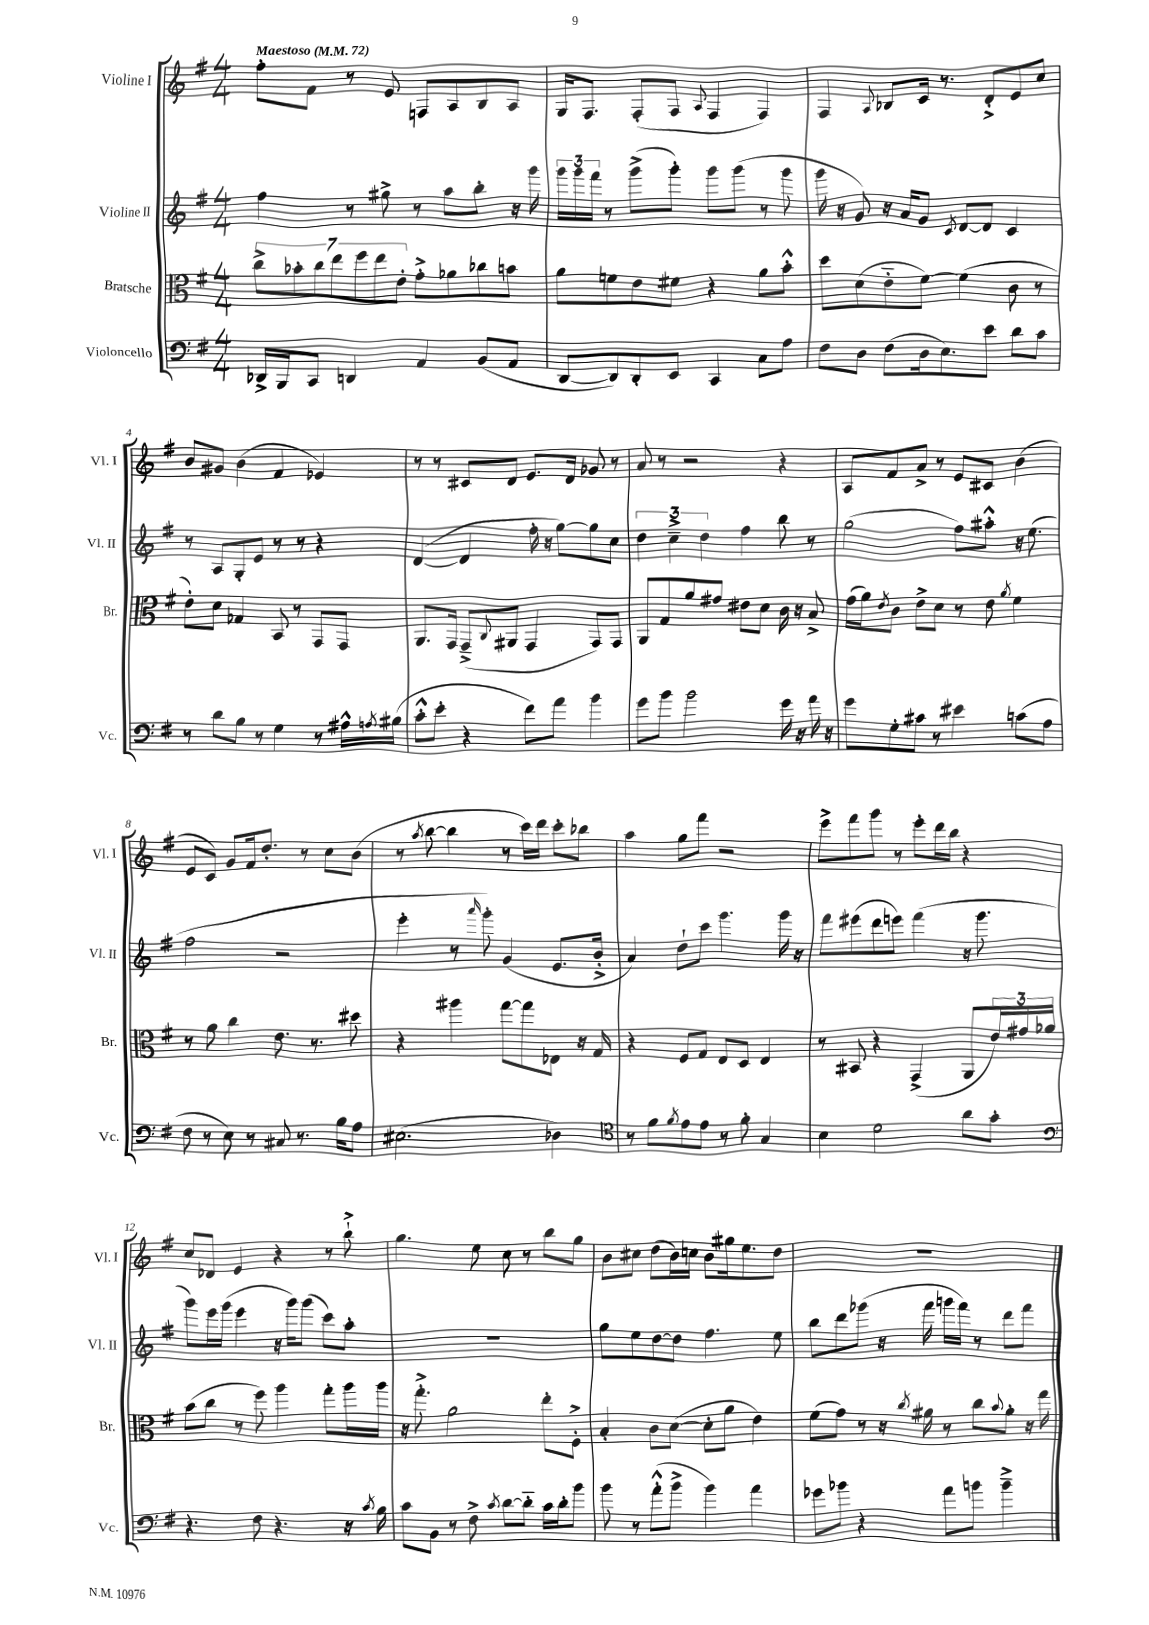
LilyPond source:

<<
\new StaffGroup <<
\new Staff = "s0" \with { instrumentName = "Violine I" shortInstrumentName = "Vl. I" } {
    \clef treble \key g \major \numericTimeSignature \time 4/4 \tempo "Maestoso" 4 = 72
    fis''8-. fis'8 r8 e'8 f8 a8 b8 a8 |
    g16 fis8. fis8-.( fis8 \appoggiatura { a8 } fis4 fis4) |
    fis4 \appoggiatura { a8 } bes8 c'16 r8. d'8-.-> e'8 c''8 |
    b'8 gis'8 b'4( fis'4 ees'4) |
    r8 r8 cis'8 d'8 e'8. d'16 ges'8 r8 |
    a'8 r8 r2 r4 |
    a8 fis'8 a'8-> r8 e'8 cis'8 b'4( |
    e'8 c'8) g'8 fis'16 d''8.-. r8 c''8 b'8( |
    r8 \acciaccatura { a''8 } b''8~ b''4 r8 c'''16) d'''16 c'''8-. bes''8 |
    a''4 g''8 fis'''8 r2 |
    e'''8-> fis'''8 g'''8 r8 e'''8-. d'''16 b''16 r4 |
    c''8 des'8 e'4 r4 r8 b''8-!-> |
    g''4. e''8 c''8 r8 b''8 g''8 |
    b'8 cis''8 d''8( b'16) c''16 b'8 gis''16 e''8. d''8 |
    R1 \bar "|." |
}
\new Staff = "s1" \with { instrumentName = "Violine II" shortInstrumentName = "Vl. II" } {
    \clef treble \key g \major \numericTimeSignature \time 4/4
    fis''4 r8 gis''8-> r8 a''8 b''8-. r16 g'''16 |
    \tuplet 3/2 { g'''16 g'''16 fis'''16 } r8 g'''8->( g'''8-.) g'''8 g'''8( r8 g'''8 |
    g'''16 r16 g'8) r16 a'16 g'8 \acciaccatura { c'8 } d'8~ d'8 c'4 |
    r8 a8 g8-. e'8 r8 r8 r4 |
    d'4~( d'4 fis''16-. r16 g''8~) g''8 c''8 |
    \tuplet 3/2 { d''4 c''4---> d''4 } fis''4 b''8 r8 |
    g''2( fis''8) ais''8-.-^ r16 e''8.( |
    fis''2 r2 |
    e'''4-. r8 \grace { a'''16 } g'''8-.) g'4( e'8. b'16-.-> |
    a'4) d''8-! c'''8 g'''4. g'''16 r16 |
    fis'''8 eis'''8( d'''8 e'''8) fis'''4( r16 g'''8. |
    g'''8) e'''16 g'''16( e'''4 r16 g'''16) g'''8( c'''8) a''8-. |
    R1 |
    g''8 e''8 d''8~ d''8 fis''4. e''8 |
    b''8 d'''8 ges'''8( r16 fis'''16 g'''16 fis'''16) r8 d'''8 fis'''8 \bar "|." |
}
\new Staff = "s2" \with { instrumentName = "Bratsche" shortInstrumentName = "Br." } {
    \clef alto \key g \major \numericTimeSignature \time 4/4
    \tuplet 7/4 { c''8-> bes'8-. c''8 e''8 fis''8 e''8 e'8-. } g'8-.-> aes'8 ces''8 b'8 |
    a'8 f'8 e'8 fis'8 r4 a'8 b'8-.-^ |
    d''8 d'8( e'8-_ fis'8~) fis'4( c'8 r8 |
    e'8-.) d'8 ges4 b,8 r8 g,8 g,8 |
    a,8. g,16 g,8--->( \appoggiatura { c8 } ais,8 g,4 g,8) g,8 |
    a,8 g8 a'8 gis'8 eis'8 d'8 c'16 r16 b8-> |
    g'16( a'16) \acciaccatura { e'8 } c'8 e'8-> d'8 r8 e'8 \acciaccatura { a'8 } fis'4 |
    r8 a'8 c''4 e'8. r8. dis''8 |
    r4 ais''4 g''8~ g''8 ees8 r16 g16 |
    r4 fis8 g8 e8 d8 e4 |
    r8 bis,8 r4 g,4->( a,8 \tuplet 3/2 { e'16) gis'16 aes'16 } |
    b'8( c''8 r8 fis''8) a''4 g''8-. a''16 a''16 |
    r16 g''8.-.-> a'2 e''8-. fis8-.-> |
    b4-. c'8 d'8~( d'8-. a'8 e'4) |
    fis'8( g'8) r8 r16 \acciaccatura { c''8 } ais'16 r8 c''8 \appoggiatura { b'8 } ais'8-. r16 g''16 \bar "|." |
}
\new Staff = "s3" \with { instrumentName = "Violoncello" shortInstrumentName = "Vc." } {
    \clef bass \key g \major \numericTimeSignature \time 4/4
    des,16-> b,,16 c,8 d,4 a,4 b,8( a,8 |
    d,8~ d,8) d,8-. e,8 c,4 c8 a8 |
    fis8 d8 fis8( d16 e8.) e'8 d'8 c'8 |
    r8 d'8 b8 r8 g4 r8 ais16-^ \acciaccatura { a8 } bis16( |
    c'8-.-^ e'8-. r4 fis'8) a'8 b'4 |
    g'8 b'8 b'2 g'16 r16 a'16 r16 |
    g'8 g8-. cis'8 r8 eis'4 c'8( a8 |
    fis8 r8 e8) r8 cis8 r8. b16 a8 |
    eis2.( des4) |
    \clef tenor r8 fis'8 \acciaccatura { fis'8 } e'8 e'8 r8 fis'8-. g4 |
    b4 d'2 a'8 g'8-. |
    \clef bass r4. fis8 r4. r16 \acciaccatura { c'8 } b16 |
    c'8 b,8 r8 fis8-> \acciaccatura { c'8 } d'8~ d'8-_ c'16 d'16-. b'8 |
    b'8 r8 a'8-.-^( b'8-> b'4) a'4 |
    ges'8 bes'8 r4 a'8 b'8 b'4---> \bar "|." |
}
>>
>>
